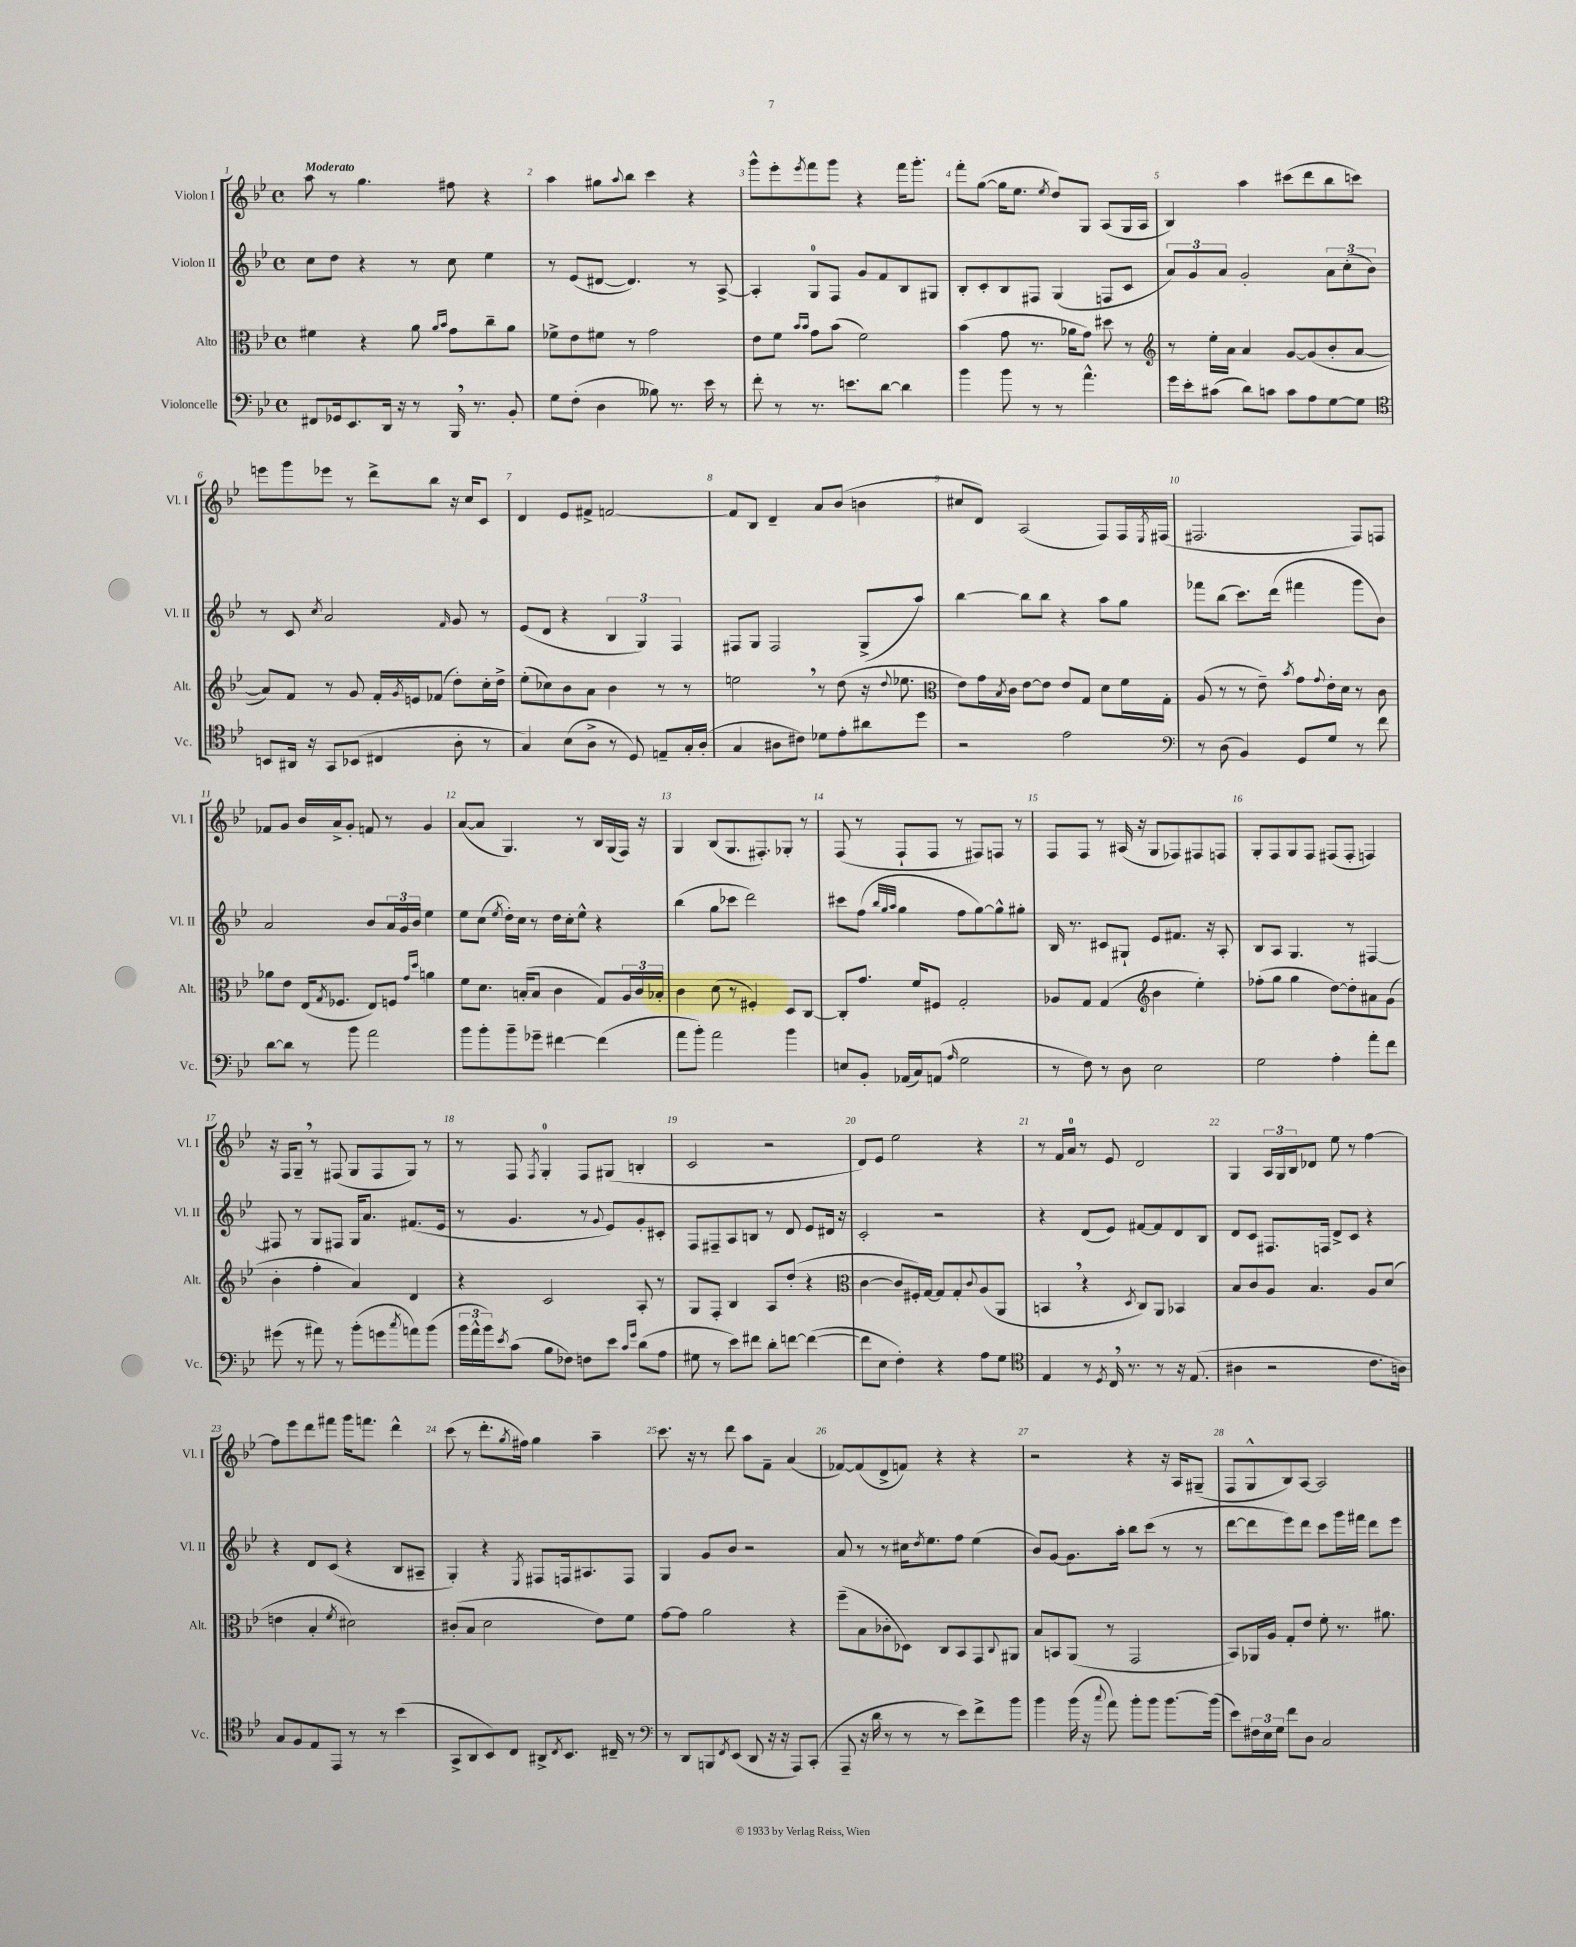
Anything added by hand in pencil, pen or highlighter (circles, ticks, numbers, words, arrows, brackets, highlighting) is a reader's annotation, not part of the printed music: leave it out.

**kern	**kern	**kern	**kern
*staff4	*staff3	*staff2	*staff1
*clefF4	*clefC3	*clefG2	*clefG2
*k[b-e-]	*k[b-e-]	*k[b-e-]	*k[b-e-]
*M4/4	*M4/4	*M4/4	*M4/4
*met(c)	*met(c)	*met(c)	*met(c)
8FF#	4f#	8cc	8aa
16GG-	.	8dd	8r
8.EE-	.	.	.
.	4r	4r	4.gg
16DD	.	.	.
16r	.	.	.
8r	8a	8r	.
.	16qqa	.	.
.	16qqb-	.	.
16BBB-	8g	8cc	8ff#
8.r	.	.	.
.	8cc~	4ee-	4r
8BB-'	8a	.	.
=	=	=	=
8G	8f-^	8r	4aa
(8F'	8e-	(8e-	.
4D	8f#	[8d#	8gg#
.	.	.	8qqaa
.	8r	4.d#])	8bb-
8B--)	2g	.	4ccc
8.r	.	.	.
.	.	8r	4r
16e-	.	.	.
8r	.	[8A^	.
=	=	=	=
8f'	8e-	4A']	8ggg^^
8r	8f	.	8eee-'
.	16qqb-	.	.
.	16qqb-	.	8qeee-
8.r	8g	8G	8fff
.	(8b-	8F	8ggg
8.e	.	.	.
.	2f)	8g	4r
[8d	.	8f	.
4d]	.	8B-	16fff
.	.	.	8.ggg'
.	.	8G#	.
=	=	=	=
4b-	(4b-	8B-'	8fff'
.	.	8c'	([8gg
8b-	8g	8B-	16gg]
.	.	.	8.ee-
8r	8.r	8F#	.
.	.	.	8qee-
8r	.	(4G	8dd)
.	16a-	.	.
4.a^^	8g)	.	8G
.	8dd#	8F	(8A
.	8r	8c	16G
.	.	.	16A
=	=	=	=
*	*clefG2	*	*
16g	8r	12a)	4B-)
16e-'	.	.	.
.	.	12g	.
(8c#	16ee-'	.	.
.	.	12a	.
.	16a	.	.
8d)	4a	2g'	4aa
8c	.	.	.
8c	[8g	.	(8ccc#
8A	(8g]	.	8ddd
[8G	8b-'	12a	8bb-
.	.	(12cc'	.
8G]	[8a	.	8ccc)
.	.	12b-)	.
=	=	=	=
*clefC4	*	*	*
8BB	8a])	8r	8eee
16AA#	8f	8c	8ggg
16r	.	.	.
.	.	8qcc	.
8GG	8r	2a	8eee-
(8BB-	8g	.	8r
4C#	16f'	.	8ddd^
.	8qg	.	.
.	16e	.	.
.	(8f-	.	8bb-
.	.	16qqf	.
8A'	8dd')	8g	16r
.	.	.	16cc
8r	16cc'	8r	8c
.	16dd^	.	.
=	=	=	=
4G)	(8ee-'	(8e-	4d
.	8cc-)	8d	.
(8B-	8b-	4r	8e-
8A^	8a	.	8f#^
8r	4b-	6B-	[2f
8D)	.	.	.
.	.	6G)	.
8E~	8r	.	.
.	.	6F	.
16G'	8r	.	.
(16A'	.	.	.
=	=	=	=
4G	2ee	8F#	8f]
.	.	8G	8B-
8A#	.	2F#	4d~
8c#)	.	.	.
8d-	8r	.	8a
8e-'	(8dd	.	(8b-
8a#	16r	(8G^	4b
.	8qqdd	.	.
.	8.ee-	.	.
8dd	.	8aa)	.
=	=	=	=
*	*clefC3	*	*
2r	8e-)	[4bb-	8cc#
.	16g	.	8d)
.	8qB-	.	.
.	16c	.	.
.	[8e-	8bb-]	(2A
.	8e-]	8bb-	.
2e-	8e-	4r	.
.	8G	.	.
.	8d	8aa	8F)
.	16f	8gg	16F
.	.	.	8qE-
.	16G'	.	(16F#
=	=	=	=
*clefF4	*	*	*
8r	(8A	8fff-	2.F#
(8D	8r	(8bb-	.
4BB-)	8r	8.ccc)	.
.	8e-~)	.	.
.	.	(16ddd	.
.	8qb-	.	.
8GG	8g	4fff#	.
.	8qqg	.	.
8G	16e-'	.	.
.	16d	.	.
8r	8r	8ggg	8F#)
8f	8c	8b-)	8F
=	=	=	=
[8d	8a-	2a	8f-
8d]	8e-	.	8g
8r	(16E-	.	16b-
.	8qG	.	.
.	8.F-	.	16a^
8b-	.	.	8g'
2a	8E-)	8b-	8f
.	8F	24a	8r
.	.	24g	.
.	.	24b-	.
.	16qqg	.	.
.	16qqdd	.	.
.	4a	4ee-	4g
=	=	=	=
8b-	8f	8ee-	([8a
8b-'	8.d	(8cc	8a]
.	.	8qee-	.
8b-~	.	16dd')	4.G)
.	(16B'	16cc	.
8g-~	8B	8r	.
[4f#	4c	16dd	.
.	.	16cc'	.
.	.	8ee-^^	8r
(4f#]	8G)	4r	16B-
.	.	.	(16G
.	24A	.	16F)
.	24c	.	.
.	.	.	16r
.	24B-'	.	.
=	=	=	=
8a	4c	(4bb-	4G
8b-')	.	.	.
2a	(8d	8gg	(8B-
.	8r	8ccc-	8.G
.	4F#')	2ddd)	.
.	.	.	8.F#')
4b-	8D	.	8G-'
.	[8C	.	8r
=	=	=	=
8E	8C']	8ccc#	(8F
8BB-'	8.g	(8ff	8r
.	.	32qqbb-	.
.	.	32qqgg	.
.	.	32qqaa	.
(16AA-	.	4gg	8F`
16C)	16f	.	.
(8AA	8F#	.	8F
16qqA	.	.	.
2G	2G'	8ff	8r
.	.	[8gg)	8F#)
.	.	8gg^^]	8F
.	.	8gg#'	8r
=	=	=	=
8r	8A-	16B-	8F
.	.	8.r	.
8F)	8G	.	8F
8r	(4G	8c#	8r
8D	.	8G#`	(16A#
.	.	.	16r
*	*clefG2	*	*
2E-	4b-	8e-	8G
.	.	8.f#	8F-)
.	4ee-')	.	8F#
.	.	16r	.
.	.	8A'	8F
=	=	=	=
2G	(8ff-'	8B-	8G'
.	8gg	8A	8F
.	4gg	4.G	8G
.	.	.	8F
4A'	[8dd)	.	(8F#
.	8dd']	8r	8F#'
8a'	8a#	[4F#	4F)
8f	(8g	.	.
=	=	=	=
(8g#	4b-'	8F#]	16r
.	.	.	16F
8r	.	8r	8G~
8a#)	4ff'	8G	8r
8r	.	8F#	(8F#
(8b-'	4a)	16G	8G
.	.	8.a	.
8g	.	.	8F#
8qcc	.	.	.
8a)	4d	(8.f#	8G)
(8b-	.	.	8r
.	.	16e-	.
=	=	=	=
24b-	4r	8r	8r
24a^^	.	.	.
24b-)	.	.	.
8qe-	.	.	.
(8c	.	4.g	8F
.	.	.	8qF
8B-	2c	.	4G'
8F-)	.	.	.
8F	.	8r	8F
.	.	8qqg	.
8e-	.	8e-)	(8G#
16qqc	.	.	.
16qqg	.	.	.
(8d	8A'	8g'	4B'
8A	8r	8c#'	.
=	=	=	=
8G#	8G	8F	2c
8r	8F'	8F#~	.
8e-)	4B-	8A	.
8f#	.	8B	.
8d'	8A	8r	2r
[8f	(8dd'	8d	.
(4f_	4r	8e-	.
.	.	16d#	.
.	.	16r	.
=	=	=	=
*	*clefC3	*	*
8f]	[4c	2c'	8d)
8E-	.	.	8e-
4F')	8c]	.	2ee-
.	16F#')	.	.
.	[16G	.	.
4r	8G]	2r	.
.	8G'	.	.
.	8qqc	.	.
8A	(8A	.	4r
8G	8AA	.	.
=	=	=	=
*clefC4	*	*	*
4E-	4BB	4r	8r
.	.	.	16f
.	.	.	16a
8r	4r	(8d	8r
8qD	.	.	.
16C	.	8e-)	8e-
8.r	.	.	.
.	8qD	.	.
.	8C)	[8f#	2d
8r	8AA	8f#]	.
16r	4BB-	8d	.
(8.E-	.	.	.
.	.	8B-	.
=	=	=	=
4A#	8B-	8d	4G
.	8c	8c	.
2r	8A	8.F#	24A
.	.	.	24G
.	.	.	24B-
.	4.B-	.	8d-
.	.	16F	.
.	.	8d^	8ee-
.	.	8c	8r
8.c	8A	4r	[4ff
.	(8d	.	.
16A)	.	.	.
=	=	=	=
8G	4e	4r	8ff]
8F	.	.	8eee-
8E-	4B-'	8d	8ddd
8EE-	.	(8c	8fff#
.	8qf	.	.
8r	2d#)	4r	16ggg
.	.	.	8.fff
8r	.	.	.
(4b-	.	8B-	4ddd^^
.	.	8A#~	.
=	=	=	=
8GG^	(8c#'	4G')	(8ccc
8AA	8B-	.	8r
8BB-)	2d	4r	8.ddd'
8C	.	.	.
.	.	.	8qgg
.	.	.	16ff#)
.	.	8qE-	.
8AA#^	.	8F#	4gg
8qC	.	.	.
8.BB-	.	16F	.
.	.	8.A#	.
.	8e-)	.	4aa~
16C#~	.	.	.
8r	8f	8F	.
=	=	=	=
*clefF4	*	*	*
8r	[8g	4G	8.ccc
8DD	8g]	.	.
.	.	.	16r
8BBB	2a	8g	8r
8qFF	.	.	.
(8EE-	.	8b-	8ddd
8DD	.	2r	8aa
16r	.	.	8f~
16r	.	.	.
8AAA)	4r	.	(4a
(8CC'	.	.	.
=	=	=	=
8AAA~	(8ff~	8a	[8f-)
16r	8B-	8r	(8f-]
16d	.	.	.
8r	8c-'	8r	8d^
8r	8D-)	16cc#	8f)
.	.	8qdd	.
.	.	8.ee-	.
8r	8C	.	4r
8e-)	8BB-	8ff	.
8f^	8GG	(4ee-	4r
.	8qqC	.	.
8b-	8AA#	.	.
=	=	=	=
4b-	8B-	8b-)	2r
.	8BB	[8g	.
(16b-	(8AA	8.g]	.
16r	.	.	.
8qqcc	.	.	.
8a)	8r	.	.
.	.	16aa'	.
8b-'	2GG	8bb-	4r
8b-	.	(8ccc	.
[8.b-	.	8r	16r
.	.	.	16A
.	.	8r	(8G#~
(16b-]	.	.	.
=	=	=	=
8e-)	8BB-)	[8ddd	8F
24F#	16AA-	8ddd]	8G^^
24E-	.	.	.
.	16A	.	.
24G	.	.	.
8f	8G'	8eee-)	8B-)
8D	8e-	8ddd	[8A
2C	8f'	8ccc	2A]
.	8.r	16ggg	.
.	.	16fff#	.
.	.	8ddd	.
.	8.a#	.	.
.	.	8eee-	.
==	==	==	==
*-	*-	*-	*-
